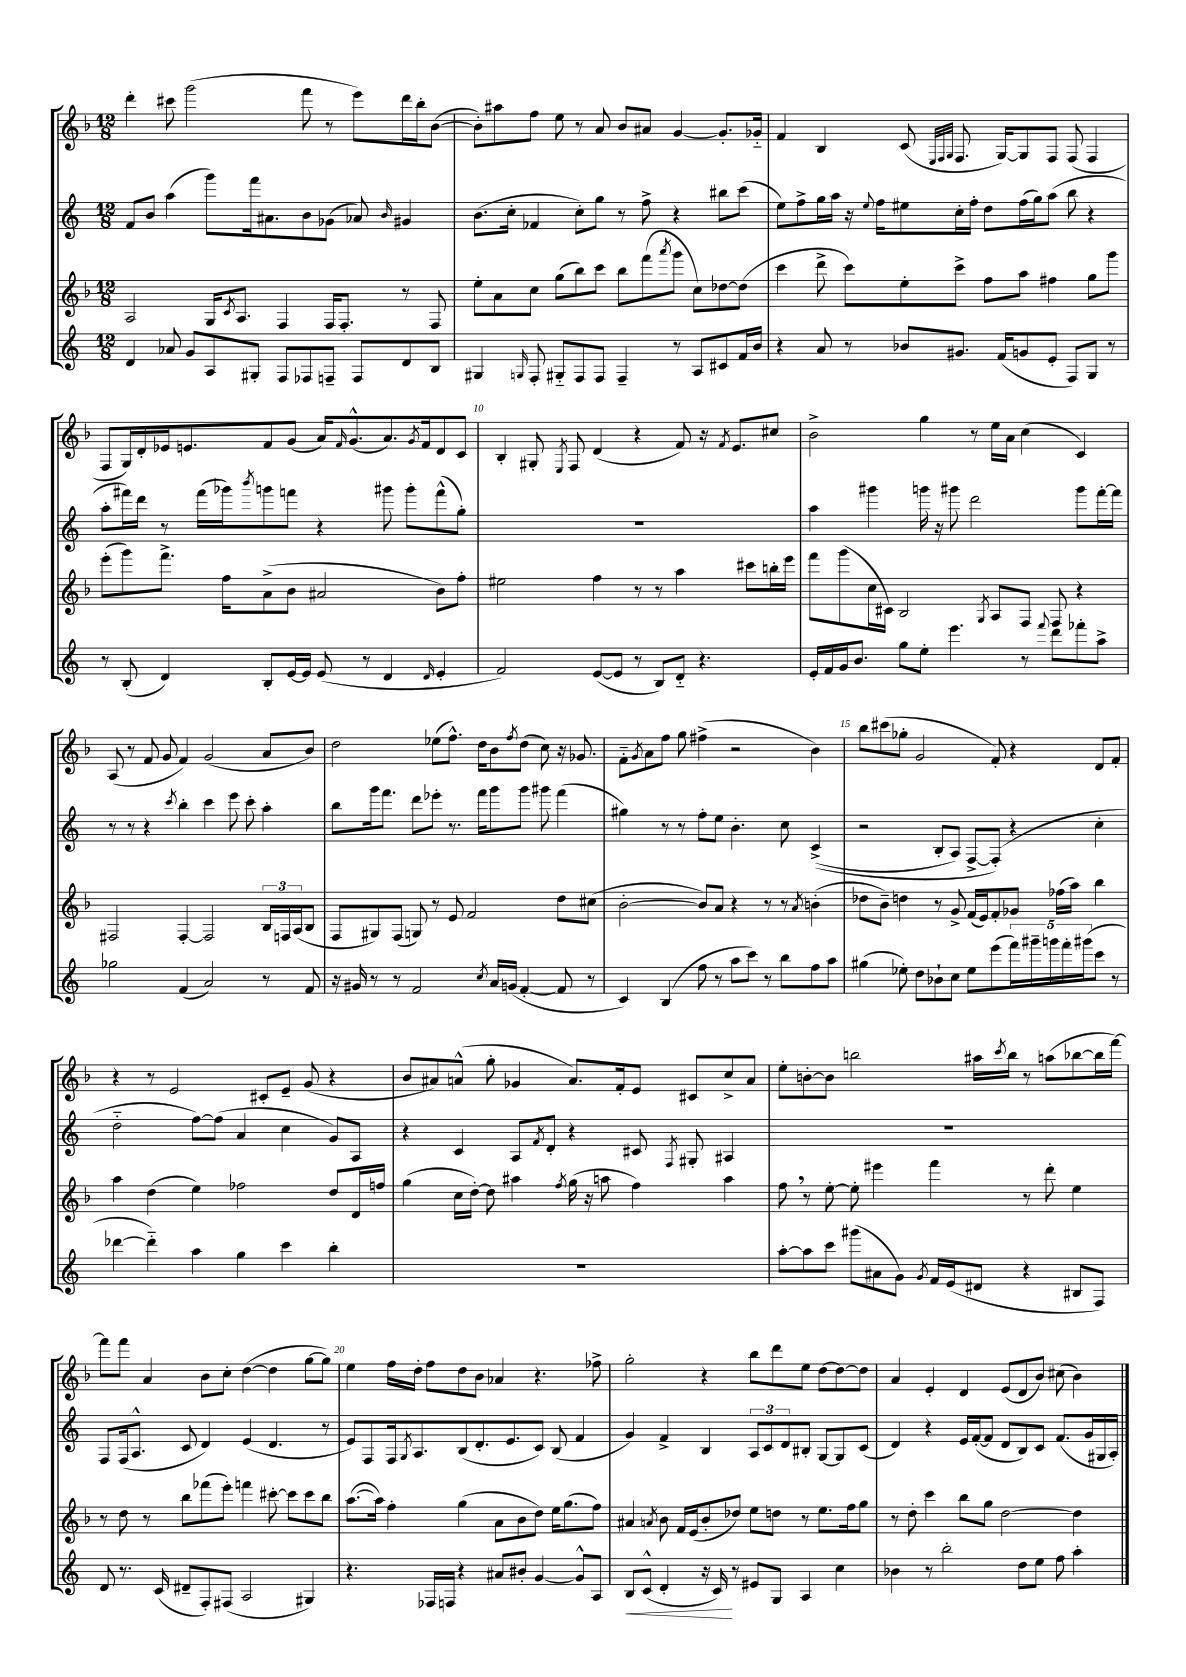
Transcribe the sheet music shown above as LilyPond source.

<<
\new StaffGroup <<
\new Staff = "s0" {
    \clef treble \key f \major \numericTimeSignature \time 12/8
    d'''4-. cis'''8 g'''2( f'''8 r8 e'''8) d'''16 bes''16-. bes'8~( |
    bes'8-.) ais''8 f''8 e''8 r8 a'8 bes'8 ais'8 g'4~ g'8.-. ges'16-_ |
    f'4 bes4 c'8( \grace { e32 f32 g32 } f8. g16~) g8 f8 f8( f4 |
    f8 g16) d'16-. ees'16 e'8. f'8 g'8( a'16) \grace { f'16 } g'8.-^( a'8.) \acciaccatura { g'8 } f'16 d'8 c'8 |
    bes4-. gis8-. \acciaccatura { e8 } f8 d'4( r4 f'8) r16 \acciaccatura { f'8 } e'8. cis''8 |
    bes'2-> g''4 r8 e''16 a'16 c''4( c'4) |
    a8( r8 f'8 g'8 f'4) g'2( a'8 bes'8) |
    d''2 ees''8( f''8.-^) d''16 bes'8 \acciaccatura { f''8 } d''8( c''8) r16 ges'8. |
    f'8-_ \acciaccatura { g'8 } a'8 f''8 g''8 fis''4->( r2 bes'4) |
    bes''8 cis'''8( ges''8-. g'2 f'8-.) r4 d'8 f'8-. |
    r4 r8 e'2 cis'8-. e'8-- g'8( r4 |
    bes'8 ais'8) a'8-^( g''8-. ges'4 a'8.) f'16-. e'8 cis'8 c''8-> a'8 |
    e''8-. b'8~-. b'8 b''2 ais''16 \acciaccatura { c'''8 } b''16 r8 a''8( bes''8~ bes''16 f'''16~) |
    f'''8 f'''8 a'4 bes'8 c''8-. d''4~( d''4 g''8~ g''8) |
    e''4 f''16 d''16-. f''8 d''8 bes'8 aes'4 r4. fes''8-> |
    g''2-. r4 bes''8 d'''8 e''8 d''8~ d''8~ d''8 |
    a'4 e'4-. d'4 e'8( d'8 bes'8) cis''8( bes'4) \bar "|." |
}
\new Staff = "s1" {
    \clef treble \key c \major \numericTimeSignature \time 12/8
    f'8 b'8 a''4( g'''8) f'''16 ais'8. b'8 ges'8( aes'8) \grace { b'16 } gis'4 |
    b'8.( c''16-. fes'4 c''8-.) g''8 r8 f''8-> r4 bis''8 c'''8( |
    e''8) f''8-> g''16 a''16 r16 \appoggiatura { e''8 } f''16 eis''8 c''16-. f''16-. d''8 f''16( g''16) a''8( b''8 r4 |
    a''8-. fis'''16) d'''16 r8 fis'''16( ges'''16) \acciaccatura { b'''8 } g'''8 f'''8 r4 gis'''8 gis'''8-. f'''8-^( g''8-.) |
    R1. |
    a''4 gis'''4 g'''16 r16 gis'''8 d'''2 gis'''8 f'''16~-. f'''16 |
    r8 r8 r4 \acciaccatura { c'''8 } b''4-. c'''4 e'''8 c'''8-. a''4-. |
    b''8 g'''16 f'''8. d'''8 ees'''8-. r8. f'''16 g'''8 g'''8 gis'''8 f'''4( |
    gis''4) r8 r8 f''8-. e''8 b'4.-. c''8 c'4->(\( |
    r2 b8-. a8) f8~-> f8-.(\) r4 c''4-. |
    d''2-_ f''8~) f''8( a'4 c''4 g'8) a8 |
    r4 c'4 a8 \acciaccatura { f'8 } d'8-. r4 cis'8 \acciaccatura { f8 } gis8-. ais4 |
    R1. |
    f8 f16( a8.-^ c'8 d'4) e'4( d'4. r8 |
    e'8) f8 f16 \acciaccatura { g8 } a8. b8( d'8.-. e'8. c'8) b8( f'4 |
    g'4) f'4-> b4 \tuplet 3/2 { a8 c'8 d'8 } bis8-. g8~ g8 c'8( |
    d'4) r4 e'16 f'16~-.( f'8 d'8 b8) c'8 f'8.( g'16 gis16 a16-.) \bar "|." |
}
\new Staff = "s2" {
    \clef treble \key f \major \numericTimeSignature \time 12/8
    a2 g16 \acciaccatura { c'8 } a8. f4 f16 f8.-. r8 f8 |
    e''8-. a'8 c''8 g''8( bes''8) c'''8 bes''8 f'''8( \acciaccatura { a'''8 } g'''8 c''8) des''8~ des''8( |
    c'''4 d'''8-> c'''8) e''8-. c'''8-> f''8 a''8 fis''4 g''8 g'''8 |
    e'''8-.( g'''8) f'''8.-> f''16 a'8->( bes'8 ais'2 bes'8) f''8-. |
    eis''2 f''4 r8 r8 a''4 cis'''8 b''16-. e'''16 |
    f'''8 g'''8( c''16 cis'16) bes2 \acciaccatura { g8 } a8 f8 f8 r4 |
    fis2 fis4~-. fis2 \tuplet 3/2 { bes16 f16 a16( } bes8 |
    f8 gis8) f8( g8) r8 e'8 f'2 d''8 cis''8( |
    bes'2~-. bes'8) a'8 r4 r8 r8 \acciaccatura { a'8 } b'4-.( |
    des''8 bes'8--) d''4 r8 g'8-> f'16( e'16) f'8-. ges'8 fes''16( a''16) bes''4 |
    a''4 d''4( e''4) fes''2 d''8 d'16 f''16 |
    g''4( c''16 d''16~-.) d''8 ais''4 \acciaccatura { f''8 } g''16( r16 a''8 f''4) a''4 |
    f''8 \breathe r8 e''8~-. e''8-. eis'''4 f'''4 r8 d'''8-. e''4 |
    r8 d''8 r8 bes''8 fes'''8( e'''8-.) f'''4 cis'''8~-. cis'''8 cis'''8 bes''8 |
    a''8.~( a''16) f''4-. g''4( a'8 bes'8 d''8) e''16 g''8.( f''8) |
    ais'4 \acciaccatura { a'8 } bes'8 f'16 e'16( bes'8-. des''8) e''8 d''8 r8 e''8. f''16 g''8 |
    r8 d''8-. c'''4 bes''8 g''8 d''2~ d''4 \bar "|." |
}
\new Staff = "s3" {
    \clef treble \key c \major \numericTimeSignature \time 12/8
    d'4 aes'8 g'8 a8 gis8-. f8 fes8 f8-- f8 d'8 b8 |
    gis4 \grace { g16 } f8-. gis8-_ f8 f8 f4-- r8 a8 cis'8 f'16 b'16 |
    r4 a'8 r8 bes'8 gis'8. f'16( g'8 e'8-. f8) g8 r8 |
    r8 b8-.( d'4) b8-. e'16~ e'16 e'8( r8 d'4 \grace { d'16 } e'4-. |
    f'2) e'8~( e'8 r8 b8) d'8-_ r4. |
    e'16-. f'16 g'16 b'8. g''8 e''8-. e'''4. r8 \appoggiatura { f'''8 } d'''8 fes'''8-. a''8-> |
    ges''2 f'4( a'2) r8 f'8 |
    r16 gis'16 r8 r8 f'2 \acciaccatura { c''8 } a'16 g'16( f'4~-. f'8 r8 |
    c'4) b4( f''8 r8 a''8 c'''8) r8 b''8 f''8 a''8 |
    gis''4( ees''8-.) d''8 bes'8-! c''8 ees''8 e'''8( \tuplet 5/4 { f'''16) gis'''16-- g'''16 f'''16-. gis'''16( } c'''8 r8 |
    des'''4~ des'''4-_) a''4 g''4 c'''4 b''4-. |
    R1. |
    a''8~-. a''8 c'''8 gis'''8( ais'8 g'8) \acciaccatura { g'8 } f'16 e'16( dis'8 r4 bis8 f8) |
    d'8 r8. c'16( dis'8-- f8-.) fis8( a2 gis4) |
    r4. fes16 f16 r4 ais'8 bis'8-. g'4~ g'8-^ a8 |
    b8\< c'8-^( d'4-. r16 c'16\!) r8 eis'8 g8 a4 c''4 |
    bes'4 r8 b''2-. d''8 e''8 f''8 a''4-. \bar "|." |
}
>>
>>
\layout { \context { \Score currentBarNumber = #6 \override BarNumber.break-visibility = ##(#f #t #t) barNumberVisibility = #(every-nth-bar-number-visible 5) } }
